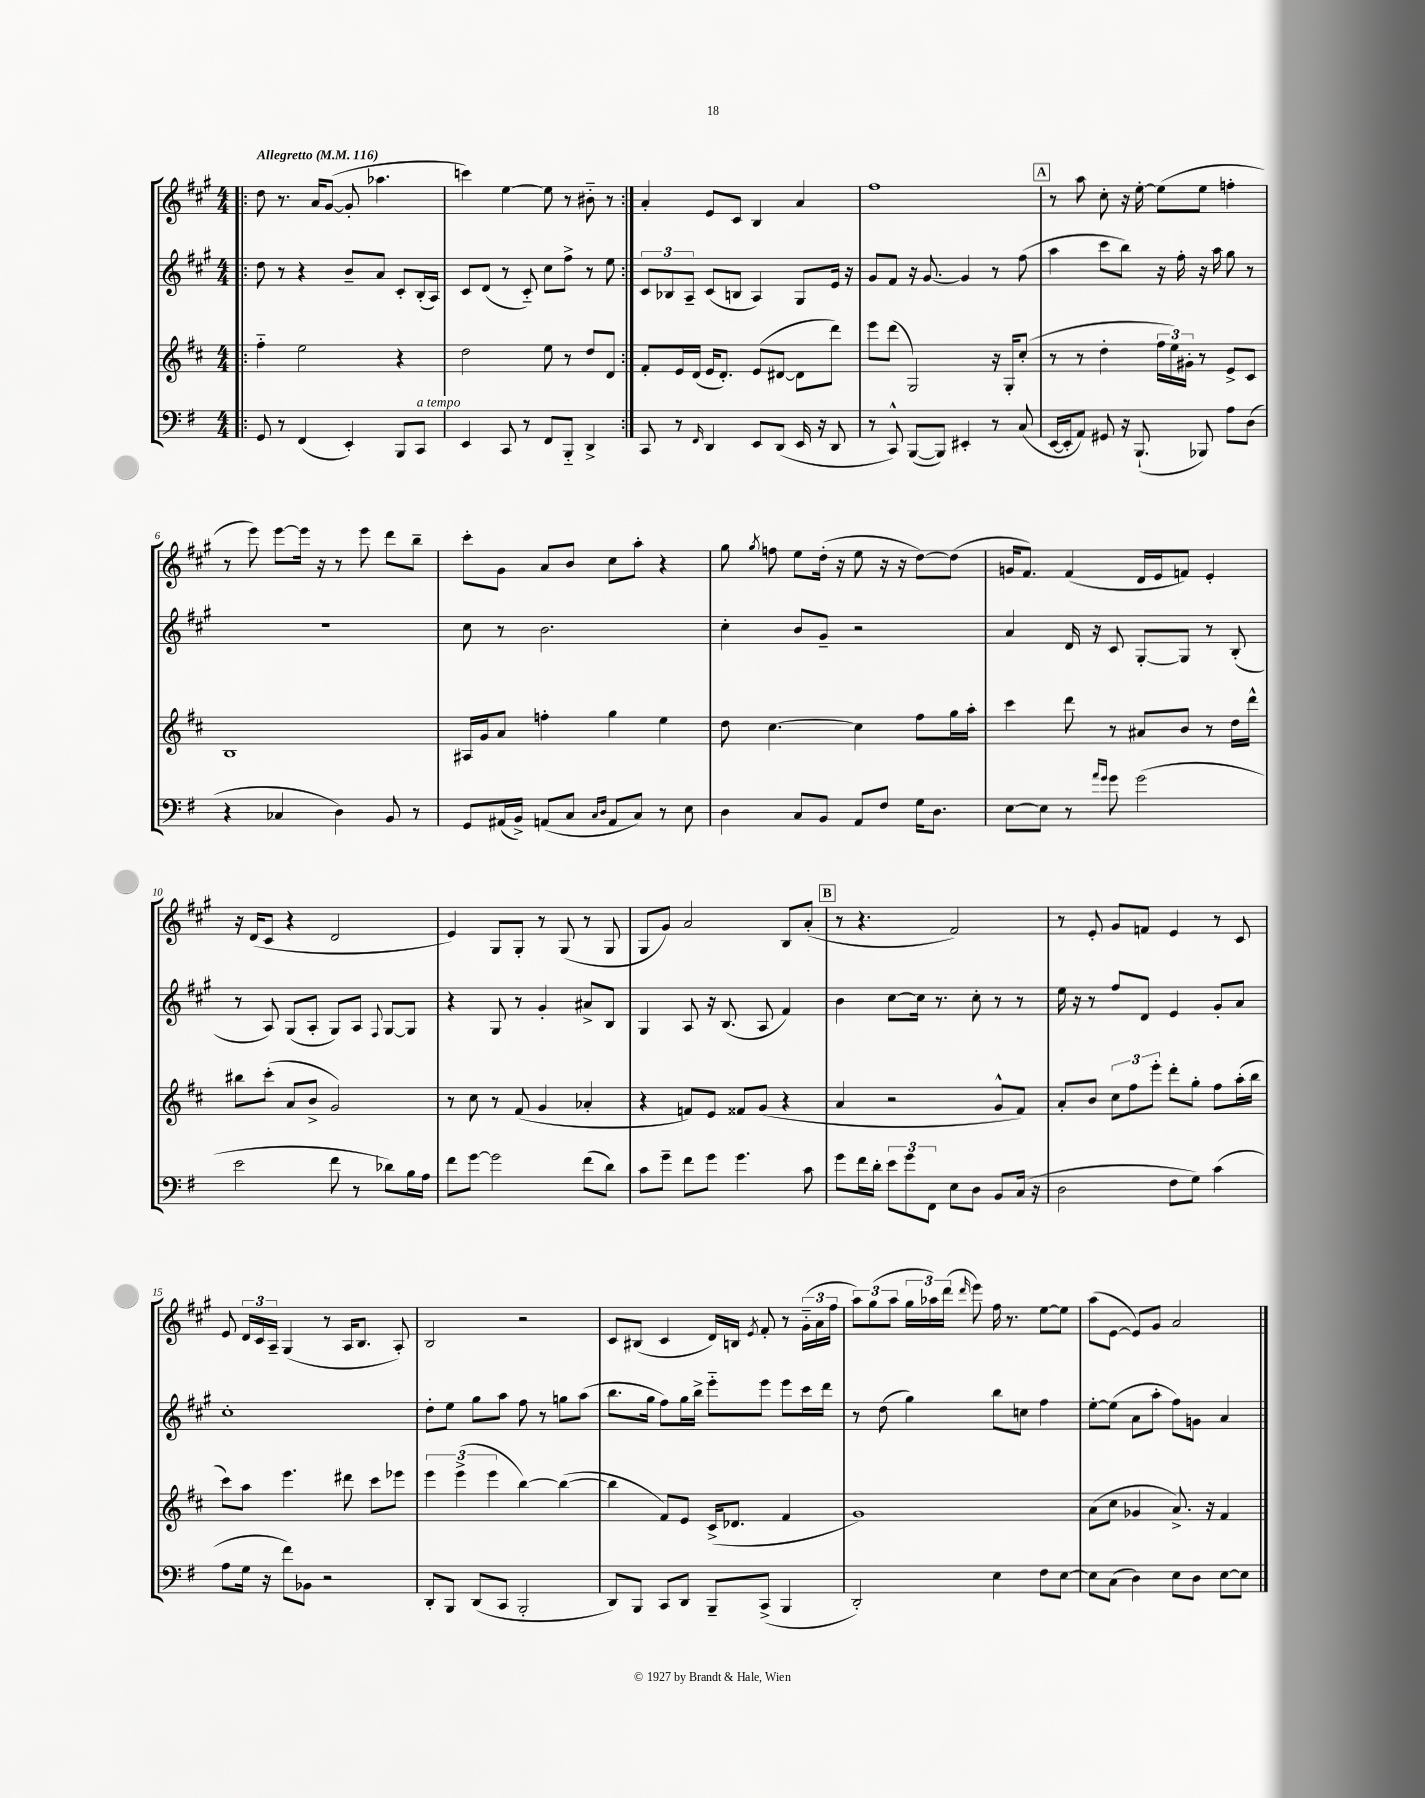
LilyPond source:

<<
\new StaffGroup <<
\new Staff = "s0" {
    \clef treble \key a \major \numericTimeSignature \time 4/4 \tempo "Allegretto" 4 = 116
    \autoBeamOff \repeat volta 2 { \bar ".|:" d''8 r8. a'16[ gis'8]~( gis'8-. aes''4. |
    c'''4) e''4~ e''8 r8 bis'8-_ r8 | }
    a'4-. e'8[ cis'8] b4 a'4 |
    fis''1 |
    \mark \markup { \box "A" } r8 a''8 cis''8-. r16 e''16~-. e''8[( e''8] f''4-. |
    r8 e'''8) e'''8[~ e'''16] r16 r8 e'''8 d'''8[ b''8]-- |
    cis'''8[-. gis'8] a'8[ b'8] cis''8[ a''8]-. r4 |
    gis''8 \acciaccatura { gis''8 } f''8 e''8[ d''16]-.( r16 e''8 r16 r16 d''8[~) d''8]( |
    g'16[ fis'8.]) fis'4( d'16[ e'16 f'8]) e'4-. |
    r16 d'16[( cis'8] r4 d'2 |
    e'4) gis8[ gis8]-. r8 gis8( r8 gis8 |
    gis8[ gis'8]) a'2 b8[ a'8]-.( |
    \mark \markup { \box "B" } r8 r4. fis'2) |
    r8 e'8-. gis'8[ f'8] e'4 r8 cis'8 |
    e'8 \tuplet 3/2 { d'16[ cis'16 a16]-- } gis4( r8 a16[ b8.] a8-.) |
    b2 r2 |
    cis'8[ bis8]( cis'4 d'16[) b16] \acciaccatura { e'8 } fis'8-. r8 \tuplet 3/2 { gis'16[-_( a'16 fis''16] } |
    \tuplet 3/2 { a''8[) gis''8( a''8] } \tuplet 3/2 { gis''16[ aes''16) d'''16]( } \grace { d'''16 } e'''8) fis''16 r8. e''8[~ e''8] |
    a''8[( e'8]~ e'8[) gis'8] a'2 \bar "|." |
}
\new Staff = "s1" {
    \clef treble \key a \major \numericTimeSignature \time 4/4
    \autoBeamOff \repeat volta 2 { \bar ".|:" d''8 r8 r4 b'8[-- a'8] cis'8[-. b16-.( a16]) |
    cis'8[ d'8]( r8 cis'8-_) cis''8[ fis''8]-> r8 e''8 | }
    \tuplet 3/2 { cis'8[ bes8 a8]-- } cis'8[( b8] a4) gis8[ e'16] r16 |
    gis'8[ fis'8] r16 gis'8.~ gis'4 r8 fis''8( |
    \mark \markup { \box "A" } a''4 cis'''8[ b''8]) r16 fis''16-. r16 a''16 gis''8 r8 |
    R1 |
    cis''8 r8 b'2. |
    cis''4-. b'8[ gis'8]-- r2 |
    a'4 d'16 r16 cis'8 gis8[~-. gis8] r8 b8-.( |
    r8 a8) gis8[( a8]-. gis8[) a8] \appoggiatura { fis8 } gis8[~ gis8] |
    r4 gis8 r8 gis'4-. ais'8[-> b8] |
    gis4 a8 r16 b8.( a8 fis'4) |
    \mark \markup { \box "B" } b'4 cis''8[~ cis''16] r8. cis''8-. r8 r8 |
    e''16 r16 r8 fis''8[ d'8] e'4 gis'8[-. a'8] |
    cis''1-. |
    d''8[-. e''8] gis''8[ a''8] fis''8 r8 g''8[ a''8]( |
    b''8.[ gis''16] fis''8[) gis''16 b''16]-> e'''8[-_ e'''8] e'''8[ cis'''16 d'''16] |
    r8 d''8( gis''4) b''8[ c''8] fis''4 |
    e''8[~-. e''8]( a'8[ a''8]-. fis''8[) g'8] a'4 \bar "|." |
}
\new Staff = "s2" {
    \clef treble \key d \major \numericTimeSignature \time 4/4
    \autoBeamOff \repeat volta 2 { \bar ".|:" fis''4-_ e''2 r4 |
    d''2 e''8 r8 d''8[ d'8] | }
    fis'8[-. e'16 d'16]( e'16[ d'8.]-.) e'8[( dis'8]~ dis'8[ d'''8]) |
    e'''8[ d'''8]( g2) r16 g16[-. cis''8]-.( |
    \mark \markup { \box "A" } r8 r8 d''4-. \tuplet 3/2 { fis''16[ e''16) gis'16]-. } r8 e'8[-> cis'8] |
    b1 |
    ais16[ g'16 a'8] f''4-. g''4 e''4 |
    d''8 cis''4.~ cis''4 fis''8[ g''16 a''16]-. |
    cis'''4 d'''8 r8 ais'8[ b'8] r8 d''16[ d'''16]-^ |
    bis''8[ cis'''8]-.( a'8[ b'8]-> g'2) |
    r8 cis''8 r8 fis'8( g'4 aes'4-. |
    r4 f'8[) e'8] fisis'8[ g'8]( r4 |
    \mark \markup { \box "B" } a'4 r2 g'8[-^ fis'8]) |
    a'8[-. b'8] \tuplet 3/2 { cis''8[ fis''8 e'''8]-. } d'''8[-. g''8]-. fis''8[ a''16-.( b''16] |
    cis'''8[) a''8] e'''4. dis'''8 cis'''8[ ees'''8] |
    \tuplet 3/2 { e'''4 e'''4->( e'''4 } b''4~) b''4~( |
    b''4 fis'8[) e'8] cis'16[->( des'8.] fis'4 |
    g'1) |
    a'8[( cis''8] ges'4 a'8.->) r16 fis'4 \bar "|." |
}
\new Staff = "s3" {
    \clef bass \key g \major \numericTimeSignature \time 4/4
    \autoBeamOff \repeat volta 2 { \bar ".|:" g,8 r8 fis,4( e,4-.) b,,8[ c,8]^\markup { \italic "a tempo" } |
    e,4 c,8 r8 fis,8[ b,,8]-_ d,4-> | }
    c,8 r8 \grace { fis,16 } d,4 e,8[ d,8]( e,16 r16 d,8 |
    r8 c,8-^) b,,8[~( b,,8]) eis,4-. r8 c8( |
    \mark \markup { \box "A" } e,16[~ e,16-. a,8]) gis,8 r16 b,,8.-!( bes,,8) a8[ d8]( |
    r4 ces4 d4) b,8 r8 |
    g,8[ ais,16( b,16]->) a,8[( c8] \grace { c16[ d16] } a,8[ c8]) r8 e8 |
    d4 c8[ b,8] a,8[ fis8] g16[ d8.] |
    e8[~ e8] r8 \grace { a'16[ g'16] } g'8 g'2( |
    e'2 fis'8 r8 des'8[) b16 a16] |
    fis'8[ g'8]~ g'2 fis'8[( d'8]) |
    c'8[ g'8]-- fis'8[ g'8] g'4. c'8 |
    \mark \markup { \box "B" } g'8[ fis'16 d'16]-. \tuplet 3/2 { e'8[ g'8 fis,8] } e8[ d8] b,8[ c16]( r16 |
    d2 fis8[ g8]) c'4( |
    a8[ g16] r16 fis'8[) bes,8] r2 |
    d,8[-. b,,8] d,8[( c,8] b,,2-. |
    d,8[) b,,8] c,8[ d,8] b,,8[-- c,8]->( b,,4 |
    d,2-.) e4 fis8[ e8]~ |
    e8[ c8]( d4) e8[ d8] e8[~ e8] \bar "|." |
}
>>
>>
